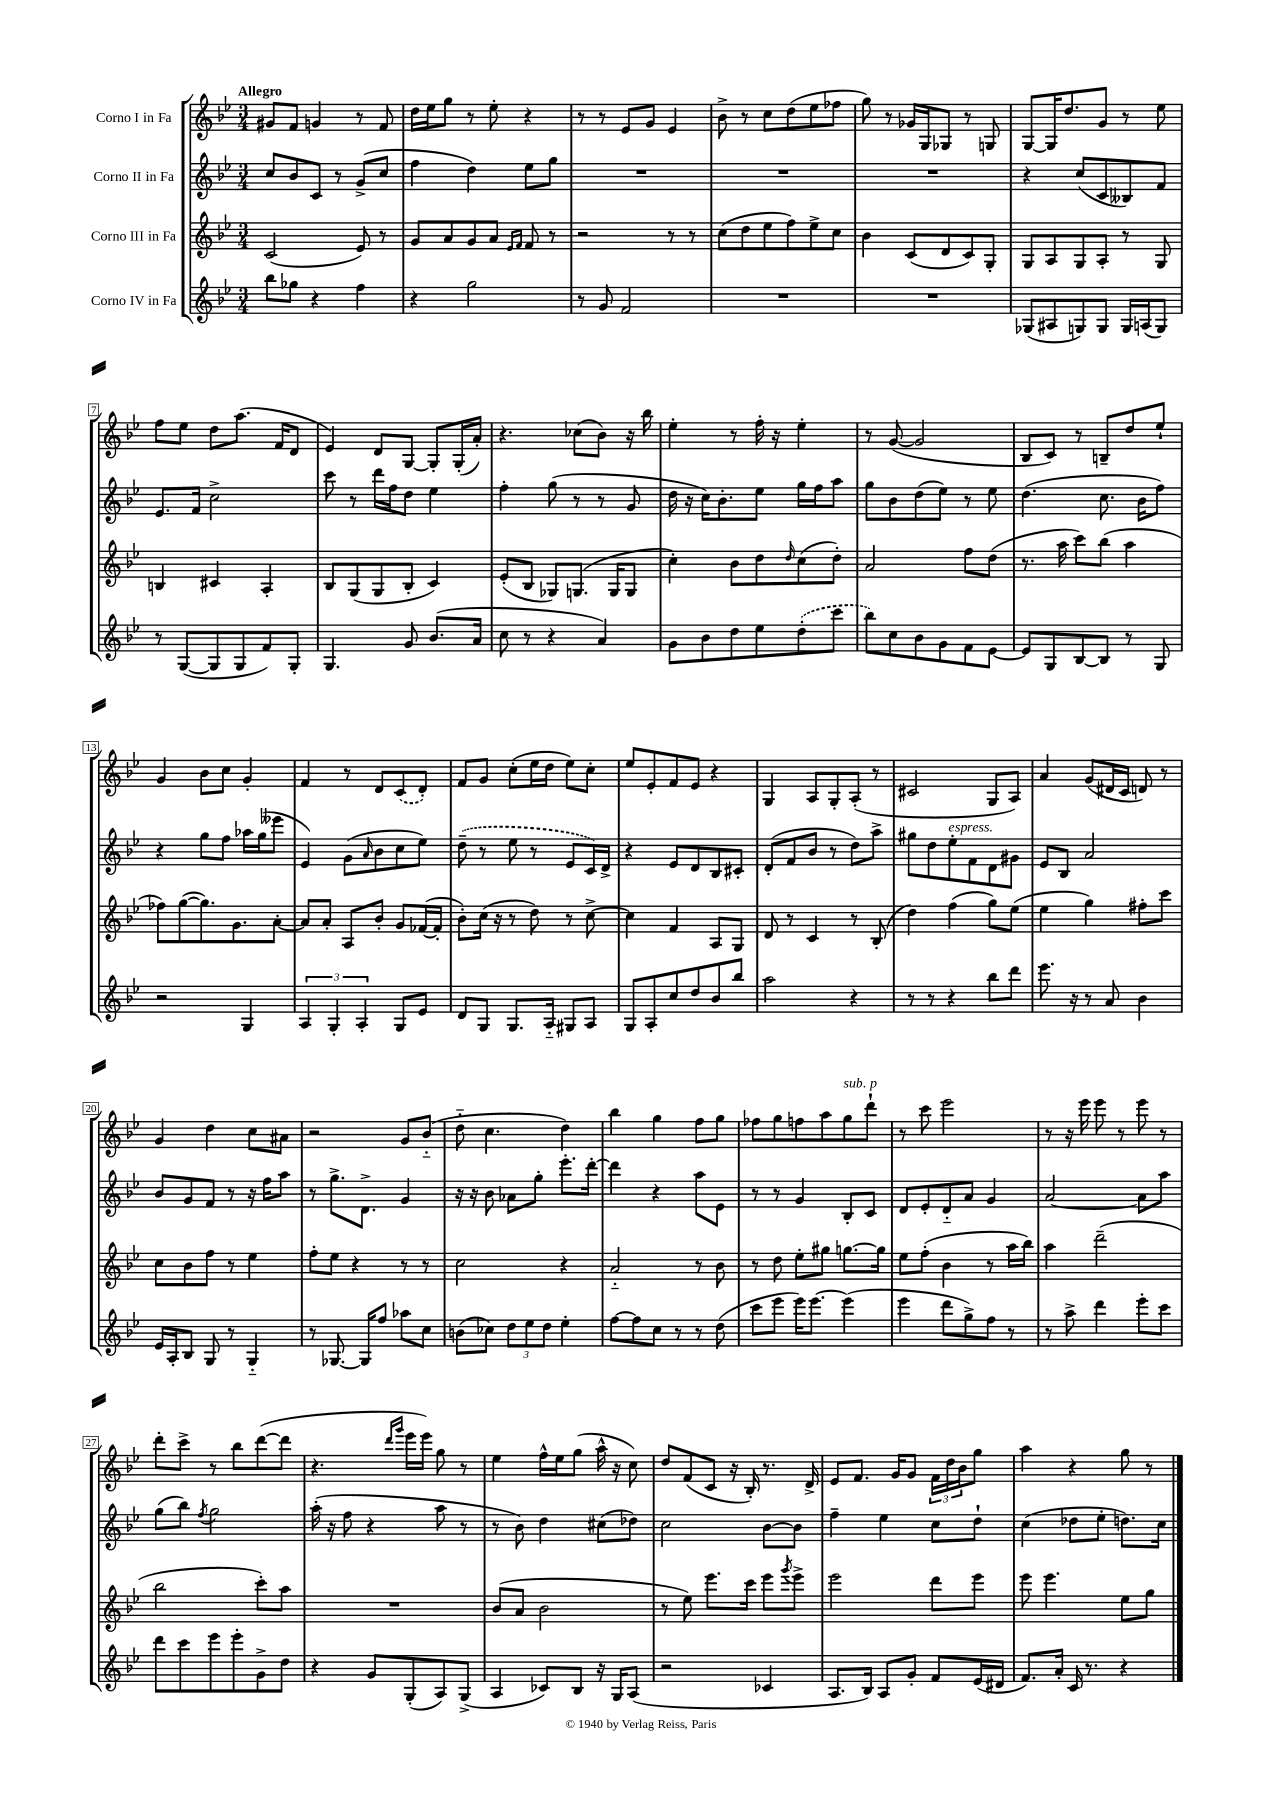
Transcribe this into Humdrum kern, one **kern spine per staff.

**kern	**kern	**kern	**kern
*part4	*part3	*part2	*part1
*staff4	*staff3	*staff2	*staff1
*I"Corno IV in Fa	*I"Corno III in Fa	*I"Corno II in Fa	*I"Corno I in Fa
*clefG2	*clefG2	*clefG2	*clefG2
*k[b-e-]	*k[b-e-]	*k[b-e-]	*k[b-e-]
*M3/4	*M3/4	*M3/4	*M3/4
=1	=1	=1	=1
!	!	!	!LO:TX:a:B:t=Allegro
8bb-\L	(2c/	8cc/L	8g#X/L
8gg-X\J	.	8b-/	8f/J
4r	.	8c/J	4gn/
.	.	8r	.
4ff\	8e-/)	(8g^/L	8r
.	8r	8cc/J	8f/
=2	=2	=2	=2
4r	8g/L	4ff\	16dd\LL
.	.	.	16ee-\J
.	8a/	.	8gg\J
2gg\	8g/	4dd\)	8r
.	8a/J	.	8ee-'\
.	16qqe-/LL	.	.
.	16qqf/JJ	.	.
.	8f/	8ee-\L	4r
.	8r	8gg\J	.
=3	=3	=3	=3
8r	2r	2.r	8r
8g/	.	.	8r
2f/	.	.	8e-/L
.	.	.	8g/J
.	8r	.	4e-/
.	8r	.	.
=4	=4	=4	=4
2.r	(8cc\L	2.r	8b-^\
.	8dd\	.	8r
.	8ee-\	.	8cc\L
.	8ff\)	.	(8dd\
.	8ee-^\	.	8ee-\
.	8cc\J	.	8ff-X\J
=5	=5	=5	=5
2.r	4b-\	2.r	8gg\)
.	.	.	8r
.	(8c/L	.	16g-X/LL
.	.	.	16G/J
.	8d/	.	8G-X/J
.	8c/)	.	8r
.	8G'/J	.	8Gn/
=6	=6	=6	=6
(8G-X/L	8G/L	4r	[8G/L
8A#X/	8A/	.	16G/K]
.	.	.	8.dd/
8Gn/)	8G/	(8cc/L	.
8G/J	8A'/J	8c/	8g/J
16G/LL	8r	8B--X/)	8r
(16An/J	.	.	.
8G/J)	8G/	8f/J	8ee-\
!!LO:LB:g=z
=7	=7	=7	=7
8r	4Bn/	8.e-/L	8ff\L
([8G/L	.	.	8ee-\J
.	.	16f/Jk	.
8G/]	4c#X/	2cc^\	8dd\L
8G/	.	.	(8.aa\J
8f/)	4A'/	.	.
.	.	.	16f/KL
8G'/J	.	.	8d/J
=8	=8	=8	=8
4.G/	8B-/L	8ccc\	4e-/)
.	(8G/	8r	.
.	8G/	16ddd\LL	8d/L
.	.	16ff\J	.
8g/	8B-'/J	8dd\J	[8G/J
(8.b-/L	4c/)	4ee-\	8G'/L]
.	.	.	(16G'/L
16a/Jk	.	.	16a'/JJ)
=9	=9	=9	=9
8cc\	(8e-'/L	4ff'\	4.r
8r	8B-/J	.	.
4r	8G-X/L)	(8gg\	.
.	(8.Gn/J	8r	(8cc-X\L
4a/)	.	8r	8b-\J)
.	16G/KL	.	.
.	8G/J	8g/	16r
.	.	.	16bb-\
=10	=10	=10	=10
8g\L	4cc'\)	16dd\	4ee-'\
.	.	16r	.
8b-\	.	16cc\KL)	.
.	.	8.b-'\	.
8dd\	8b-\L	.	8r
8ee-\	8dd\	8ee-\J	16ff'\
.	.	.	16r
.	16qqdd/	.	.
(8dd'\	(8cc\	16gg\LL	4ee-'\
.	.	16ff\J	.
8ccc\J	8dd'\J)	8aa\J	.
=11	=11	=11	=11
8bb-\L)	2a/	8gg\L	8r
8cc\	.	8b-\	([8g/
8b-\	.	(8dd\	2g/]
8g\	.	8ee-\J)	.
8f\	8ff\L	8r	.
[8e-\J	(8dd\J	8ee-\	.
=12	=12	=12	=12
8e-/L]	8.r	(4.dd\	8B-/L
8G/	.	.	8c/J)
.	16aa\	.	.
[8B-/	8ccc\L)	.	8r
8B-/J]	(8bb-\J	8.cc\	8Bn~/L
8r	4aa\	.	8dd/
.	.	16b-\KL	.
8G/	.	8ff\J)	8ee-`/J
!!LO:LB:g=z
=13	=13	=13	=13
2r	8ff-X\L)	4r	4g/
.	([8gg\	.	.
.	8.gg\])	8gg\L	8b-\L
.	.	8ff\J	8cc\J
.	8.g\	.	.
4G/	.	16aa-X\LL	4g'/
.	.	(16gg\J	.
.	[8a'\J	8eee--X\J	.
=14	=14	=14	=14
6A/	8a/L]	4e-/)	4f/
.	8a'/J	.	.
6G'/	.	.	.
.	8A/L	(8g\L	8r
6A'/	.	.	.
.	.	16qqa/	.
.	8b-'/J	8b-\	8d/L
8G/L	8g/L	8cc\	(8c/
8e-/J	([16f-X/L	8ee-\J)	8d'/J)
.	16f-'/JJ]	.	.
=15	=15	=15	=15
8d/L	8b-'\L)	(8dd~\	8f/L
8G/J	(16cc\Jk	8r	8g/J
.	16r	.	.
8.G/L	8r	8ee-\	(8cc'\L
.	8dd\)	8r	16ee-\L
16A/Jk	.	.	16dd\JJ
8G#X/L	8r	8e-/L	8ee-\L)
8A/J	[8cc^\	16c/L)	8cc'\J
.	.	16d^/JJ	.
=16	=16	=16	=16
8G/L	4cc\]	4r	8ee-/L
8A'/	.	.	8e-'/
8cc/	4f/	8e-/L	8f/
8dd/	.	8d/	8e-/J
8b-/	8A/L	8B-/	4r
8bb-/J	8G/J	8c#X'/J	.
=17	=17	=17	=17
2aa\	8d/	(8d'/L	4G/
.	8r	8f/	.
.	4c/	8b-/J	8A/L
.	.	8r	8G'/
4r	8r	8dd\L)	(8A'/J
.	(8B-'/	8aa^\J	8r
=18	=18	=18	=18
8r	4dd\)	8gg#X\L	2c#X/
8r	.	8dd\	.
!	!	!LO:TX:a:i:t=espress.	!
4r	(4ff\	8ee-'\	.
.	.	8f\	.
8bb-\L	8gg\L)	8d\	8G/L
8ddd\J	(8ee-\J	8g#X\J	8A/J)
=19	=19	=19	=19
8.eee-\	4ee-\	8e-/L	4a/
.	.	8B-/J	.
16r	.	.	.
8r	4gg\)	2a/	(8g/L
8a/	.	.	16d#X/L
.	.	.	16c/JJ
4b-\	8ff#X'\L	.	8dn/)
.	8ccc\J	.	8r
!!LO:LB:g=z
=20	=20	=20	=20
16e-/LL	8cc\L	8b-/L	4g/
16A'/J	.	.	.
8B-/J	8b-\	8g/	.
8G/	8ff\J	8f/J	4dd\
8r	8r	8r	.
4G/	4ee-\	16r	8cc\L
.	.	16ff\KL	.
.	.	8aa\J	8a#X\J
=21	=21	=21	=21
8r	8ff'\L	8r	2r
[8.G-X/	8ee-\J	8.gg^\L	.
.	4r	.	.
16G-/KL]	.	8.d^\J	.
8ff/J	.	.	.
8aa-X\L	8r	4g/	8g/L
8cc\J	8r	.	(8b-/J
=22	=22	=22	=22
(8bn\L	2cc\	16r	8dd\
.	.	16r	.
8cc-X\J)	.	8b-\	4.cc\
12dd\L	.	8a-X\L	.
12ee-\	.	.	.
.	.	8gg'\J	.
12dd\J	.	.	.
4ee-'\	4r	8.eee-'\L	4dd\)
.	.	[16ddd'\Jk	.
=23	=23	=23	=23
[8ff\L	2a/	4ddd\]	4bb-\
8ff\]	.	.	.
8cc\J	.	4r	4gg\
8r	.	.	.
8r	8r	8aa\L	8ff\L
(8dd\	8b-\	8e-\J	8gg\J
=24	=24	=24	=24
8ccc\L	8r	8r	8ff-X\L
8eee-\J	8dd\	8r	8gg\
16eee-\KL)	8ee-'\L	4g/	8ffn\
[8.eee-\J	.	.	.
.	8gg#X\J	.	8aa\
!	!	!	!LO:TX:a:i:t=sub. p
(4eee-\]	[8.ggn\L	8B-'/L	8gg\
.	.	8c/J	8ddd`\J
.	16gg\Jk]	.	.
=25	=25	=25	=25
4eee-\	8ee-\L	8d/L	8r
.	(8ff'\J	8e-'/	8ccc\
8ddd\L	4b-\	8d/	2eee-\
8gg^\)	.	8a/J	.
8ff\J	8r	4g/	.
8r	16aa\LL	.	.
.	16bb-\JJ)	.	.
=26	=26	=26	=26
8r	4aa\	[2a/	8r
8aa^\	.	.	16r
.	.	.	16eee-\
4ddd\	(2ddd~\	.	8eee-\
.	.	.	8r
8eee-'\L	.	8a\L]	8eee-\
8ccc\J	.	8aa\J	8r
!!LO:LB:g=z
=27	=27	=27	=27
8ddd\L	2bb-\	(8gg\L	8ddd'\L
8ccc\	.	8bb-\J)	8ccc^\J
.	.	8qff/	.
8eee-\	.	2gg\	8r
8eee-'\	.	.	8bb-\L
8g^\	8ccc'\L)	.	([8ddd\
8dd\J	8aa\J	.	8ddd\J]
=28	=28	=28	=28
4r	2.r	(16aa'\	4.r
.	.	16r	.
.	.	8ff\	.
8g/L	.	4r	.
.	.	.	16qqddd/LL
.	.	.	16qqggg/JJ
(8G'/	.	.	16eee-\LL
.	.	.	16eee-\JJ)
8A/)	.	8aa\	8gg\
(8G^/J	.	8r	8r
=29	=29	=29	=29
4A/	(8b-/L	8r	4ee-\
.	8a/J	8b-\)	.
8c-X/L)	2b-\	4dd\	16ff^^\LL
.	.	.	16ee-\J
8B-/J	.	.	(8gg\J
16r	.	(8cc#X\L	16aa^^\
16G/KL	.	.	16r
(8A/J	.	8dd-X\J)	8cc\)
=30	=30	=30	=30
2r	8r	2cc\	8dd/L
.	8ee-\)	.	(8f/
.	8.eee-\L	.	8c/J
.	.	.	16r
.	16ccc\Jk	.	16B-'/)
4c-X/	8eee-\L	[8b-\L	8.r
.	8qggg/	.	.
.	8eee-^\J	8b-\J]	.
.	.	.	16d^/
=31	=31	=31	=31
8.A/L	2eee-\	4ff~\	8e-/L
.	.	.	8.f/J
16B-/Jk)	.	.	.
8A/L	.	4ee-\	.
.	.	.	16g/KL
8g'/J	.	.	8g/J
8f/L	8ddd\L	8cc\L	24f\LL
.	.	.	24dd\
.	.	.	24b-\J
(16e-/L	8eee-\J	8dd`\J	8gg\J
16d#X/JJ	.	.	.
=32	=32	=32	=32
8.f/L)	8eee-\	(4cc\	4aa\
.	4.eee-\	.	.
16a'/Jk	.	.	.
16c/	.	8dd-X\L	4r
8.r	.	.	.
.	.	8ee-'\J	.
4r	8ee-\L	8.ddn\L)	8gg\
.	8gg\J	.	8r
.	.	16cc\Jk	.
==	==	==	==
*-	*-	*-	*-
